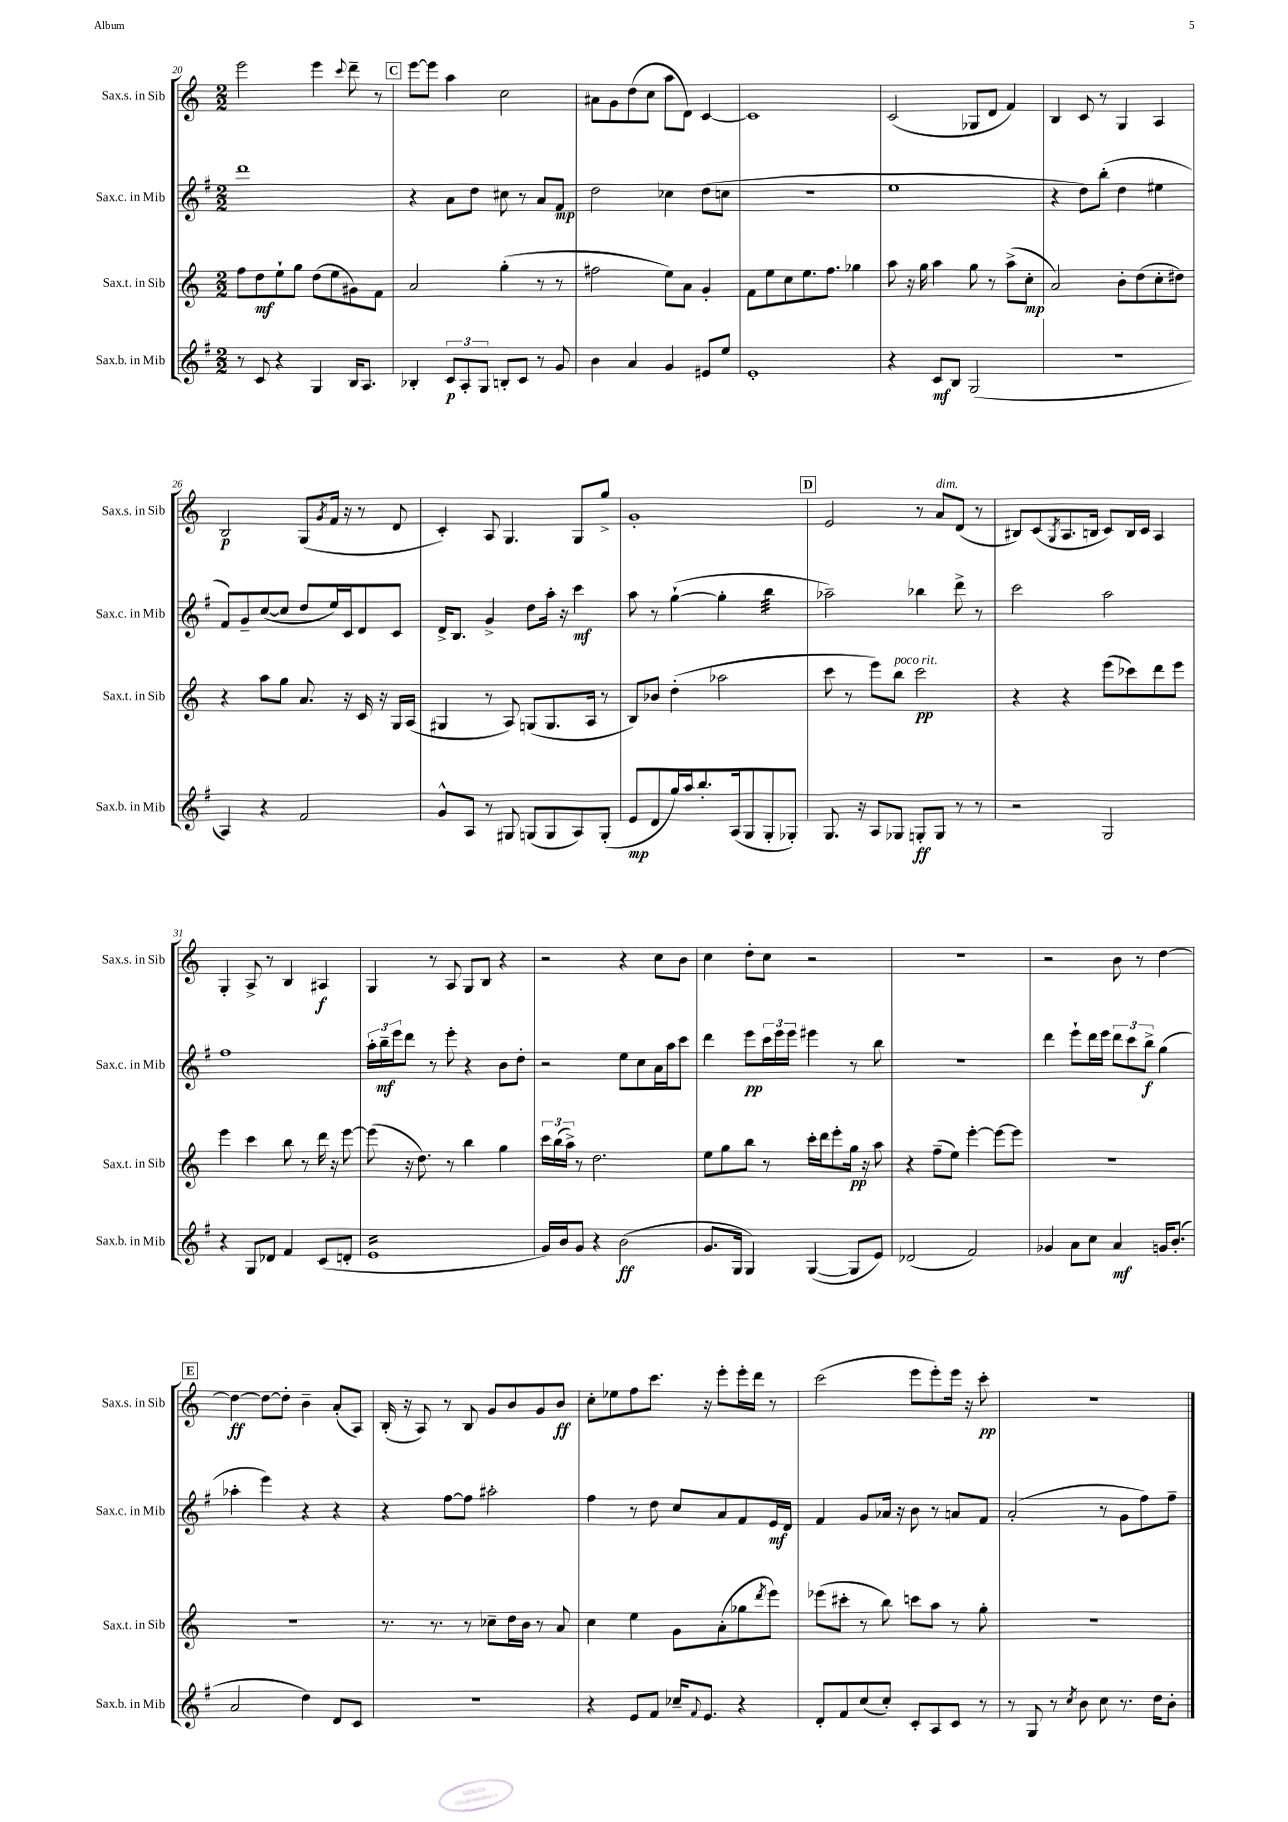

**kern	**kern	**kern	**kern
*staff4	*staff3	*staff2	*staff1
*clefG2	*clefG2	*clefG2	*clefG2
*k[f#]	*k[]	*k[f#]	*k[]
*M2/2	*M2/2	*M2/2	*M2/2
8r	8ff\L	1ddd	2eee\
8c/	8dd\	.	.
4r	8ee`\	.	.
.	8gg\J	.	.
4G/	(8dd\L	.	4eee\
.	8ee\	.	.
.	.	.	8qqccc/
16B/LK	8g#\)	.	8ddd~\
8.A/J	.	.	.
.	8f\J	.	8r
=	=	=	=
4B-'/	2a/	4r	[8eee\L
.	.	.	8eee\]J
12c/L	.	8a\L	4aa\
12A'/	.	.	.
.	.	8dd\J	.
12G/J	.	.	.
8B'/L	(4gg'\	8cc#\	2cc\
8c/J	.	8r	.
8r	8r	8a/L	.
8g/	8r	8f#/J	.
=	=	=	=
4b\	2ff#\	2dd\	8a#\L
.	.	.	8g\
4a/	.	.	(8dd\
.	.	.	8cc\J
4g/	8ee\L)	4cc-\	8aa\L
.	8a\J	.	8d\J)
8e#/L	4g'/	(8dd\L	[4c/
8ee/J	.	8cc\J	.
=	=	=	=
1e'	8f\L	1r	1c]
.	8ee\	.	.
.	8cc\	.	.
.	8.ee\	.	.
.	8.ff\J	.	.
.	4gg-\	.	.
=	=	=	=
4r	8aa\	1ee	(2c/
.	16r	.	.
.	16gg\	.	.
8c/L	4aa\	.	.
8B/J	.	.	.
(2G/	8gg\	.	8G-/L
.	8r	.	8d/J
.	(8aa^\L	.	4f/)
.	8cc'\J	.	.
=	=	=	=
1r	2a/)	4r	4B/
.	.	8dd\L)	8c/
.	.	(8bb'\J	8r
.	8b'\L	4dd\	4G/
.	(8dd\	.	.
.	8cc'\	4ee#\	4A/
.	8dd#\J)	.	.
=	=	=	=
4A/)	4r	8f#/L)	2B/
.	.	8g~/	.
4r	8aa\L	([8cc/	.
.	8gg\J	8cc/]J	.
2f#/	8.a/	8dd/L	(8G/L
.	.	.	8qg/
.	.	16ee/L)	16f/Jk
.	16r	16c/J	16r
.	16c/	8d/	8r
.	16r	.	.
.	16G/LL	8c/J	8d/
.	(16A/JJ	.	.
=	=	=	=
8g^^/L	4G#/	16d^/LK	4c'/)
.	.	8.B/J	.
8A/J	.	.	.
8r	8r	4g^/	8A/
8G#/	8A/)	.	4.G/
(8G/L	(8G/L	8dd\L	.
8G/	8.G/	16aa'\Jk	.
.	.	16r	.
8A/)	.	4ccc\	8G/L
.	16A/Jk	.	.
(8G'/J	8r	.	8gg^/J
=	=	=	=
8e/L	8B/L)	8aa\	1g'
8d/	8b-/J	8r	.
16gg/L)	(4dd'\	([4gg`\	.
16aa/J	.	.	.
8.bb'/	.	.	.
.	2aa-\	4gg'\]	.
(16A/k	.	.	.
8G/	.	.	.
8G'/	.	4bb\	.
8G-'/J)	.	.	.
=	=	=	=
8.G/	8ccc\	2aa-~\)	2e/
.	8r	.	.
16r	.	.	.
8A/L	8eee\L)	.	.
8G-/J	8bb\J	.	.
8G'/L	2ccc\	4bb-\	8r
8G/J	.	.	8a/L
8r	.	8ddd^\	(8d/J
8r	.	8r	8r
=	=	=	=
2r	4r	2ccc\	8B#/L)
.	.	.	(8c/
.	.	.	8qG/
.	4r	.	8.A/
.	.	.	16B/Jk
2G/	(8eee\L	2aa\	8c/L)
.	8ccc-\)	.	16B/L
.	.	.	16c/JJ
.	8ddd\	.	4A/
.	8eee\J	.	.
=	=	=	=
4r	4eee\	1ff#	4G'/
8G/L	4ccc\	.	8A^/
8d-/J	.	.	8r
4f#/	8bb\	.	4B/
.	8r	.	.
(8c/L	16ddd\	.	4A#/
.	16r	.	.
8d'/J	[8eee\	.	.
=	=	=	=
1e	(8eee\]	24aa'\LL	4G/
.	.	24bb~\	.
.	.	24eee\J	.
.	16r	8ddd\J	.
.	8.dd\)	.	.
.	.	8r	8r
.	8r	8eee'\	8A/
.	4bb\	4r	8G/L
.	.	.	8B/J
.	4gg\	8b\L	4r
.	.	8dd'\J	.
=	=	=	=
16g/LL)	24ccc\LL	2r	2r
.	(24bb\	.	.
16b/J	.	.	.
.	24aa^\JJ)	.	.
8g/J	8r	.	.
4r	2.dd\	.	.
(2b\	.	8ee\L	4r
.	.	8cc\	.
.	.	16a\L	8cc\L
.	.	16aa\J	.
.	.	8ccc\J	8b\J
=	=	=	=
8.g/L	8ee\L	4ddd\	4cc\
.	8gg\	.	.
16G/Jk	.	.	.
4G/)	8bb\J	8eee\L	8dd'\L
.	8r	24ccc\L	8cc\J
.	.	24eee\	.
.	.	24eee\JJ	.
([4G/	16ccc'\LL	4eee#\	2r
.	16ddd\J	.	.
.	8eee'\	.	.
8G/]L	16gg\Jk	8r	.
.	16r	.	.
8e/J)	8aa\	8bb\	.
=	=	=	=
(2d-/	4r	1r	1r
.	(8ff~\L	.	.
.	8ee\J)	.	.
2f#/)	[4eee'\	.	.
.	8eee\_L	.	.
.	8eee\]J	.	.
=	=	=	=
4g-/	1r	4ddd\	2r
8a\L	.	8eee`\L	.
8cc\J	.	16ddd\L	.
.	.	16eee\JJ	.
4a/	.	12ddd\L	8b\
.	.	12ccc\	.
.	.	.	8r
.	.	12bb^\J	.
16g/LK	.	(4gg\	[4dd\
(8.b'/J	.	.	.
=	=	=	=
2a/	1r	4aa-'\	4dd\_
.	.	4eee\)	8dd\_L
.	.	.	8dd'\]J
4dd\)	.	4r	4b~\
8d/L	.	4r	(8a'/L
8c/J	.	.	8A/J)
=	=	=	=
1r	8.r	4r	(16B'/
.	.	.	16r
.	.	.	8A/)
.	8.r	.	.
.	.	[8ff#\L	8r
.	8r	8ff#\]J	8B/
.	8cc-~\L	2aa#'\	8g/L
.	16dd\L	.	8b/
.	16b\JJ	.	.
.	8r	.	8g/
.	8a/	.	8b/J
=	=	=	=
4r	4cc\	4ff#\	8cc'\L
.	.	.	8ee-\
8e/L	4ee\	8r	8ff\
8f#/J	.	8dd\	8.ccc\J
16cc-~/LK	8g\L	8cc/L	.
8qqf#/	.	.	.
8.e/J	.	.	16r
.	(8a'\	8a/	8eee'\L
4r	8gg-\	8f#/	16eee'\L
.	.	.	16ddd\JJ
.	8qddd/	.	.
.	8eee\J)	16e/L	8r
.	.	16d/JJ	.
=	=	=	=
8d'/L	(8eee-\L	4f#/	(2ccc\
8f#/	8ccc#'\J	.	.
(8cc/	8r	8g/L	.
8cc'/J)	8bb\)	16a-/Jk	.
.	.	16r	.
8c'/L	8ccc\L	8b\	8eee\L
8A/	8aa\J	8r	8eee'\)
8c/J	8r	8a/L	16eee\Jk
.	.	.	16r
8r	8gg'\	8f#/J	8ccc'\
=	=	=	=
8r	1r	(2a'/	1r
8G/	.	.	.
8r	.	.	.
8qcc/	.	.	.
8b\	.	.	.
8cc\	.	8r	.
8.r	.	8g\L	.
.	.	8ff#\)	.
16dd\LK	.	.	.
8b'\J	.	8ff#~\J	.
==	==	==	==
*-	*-	*-	*-
